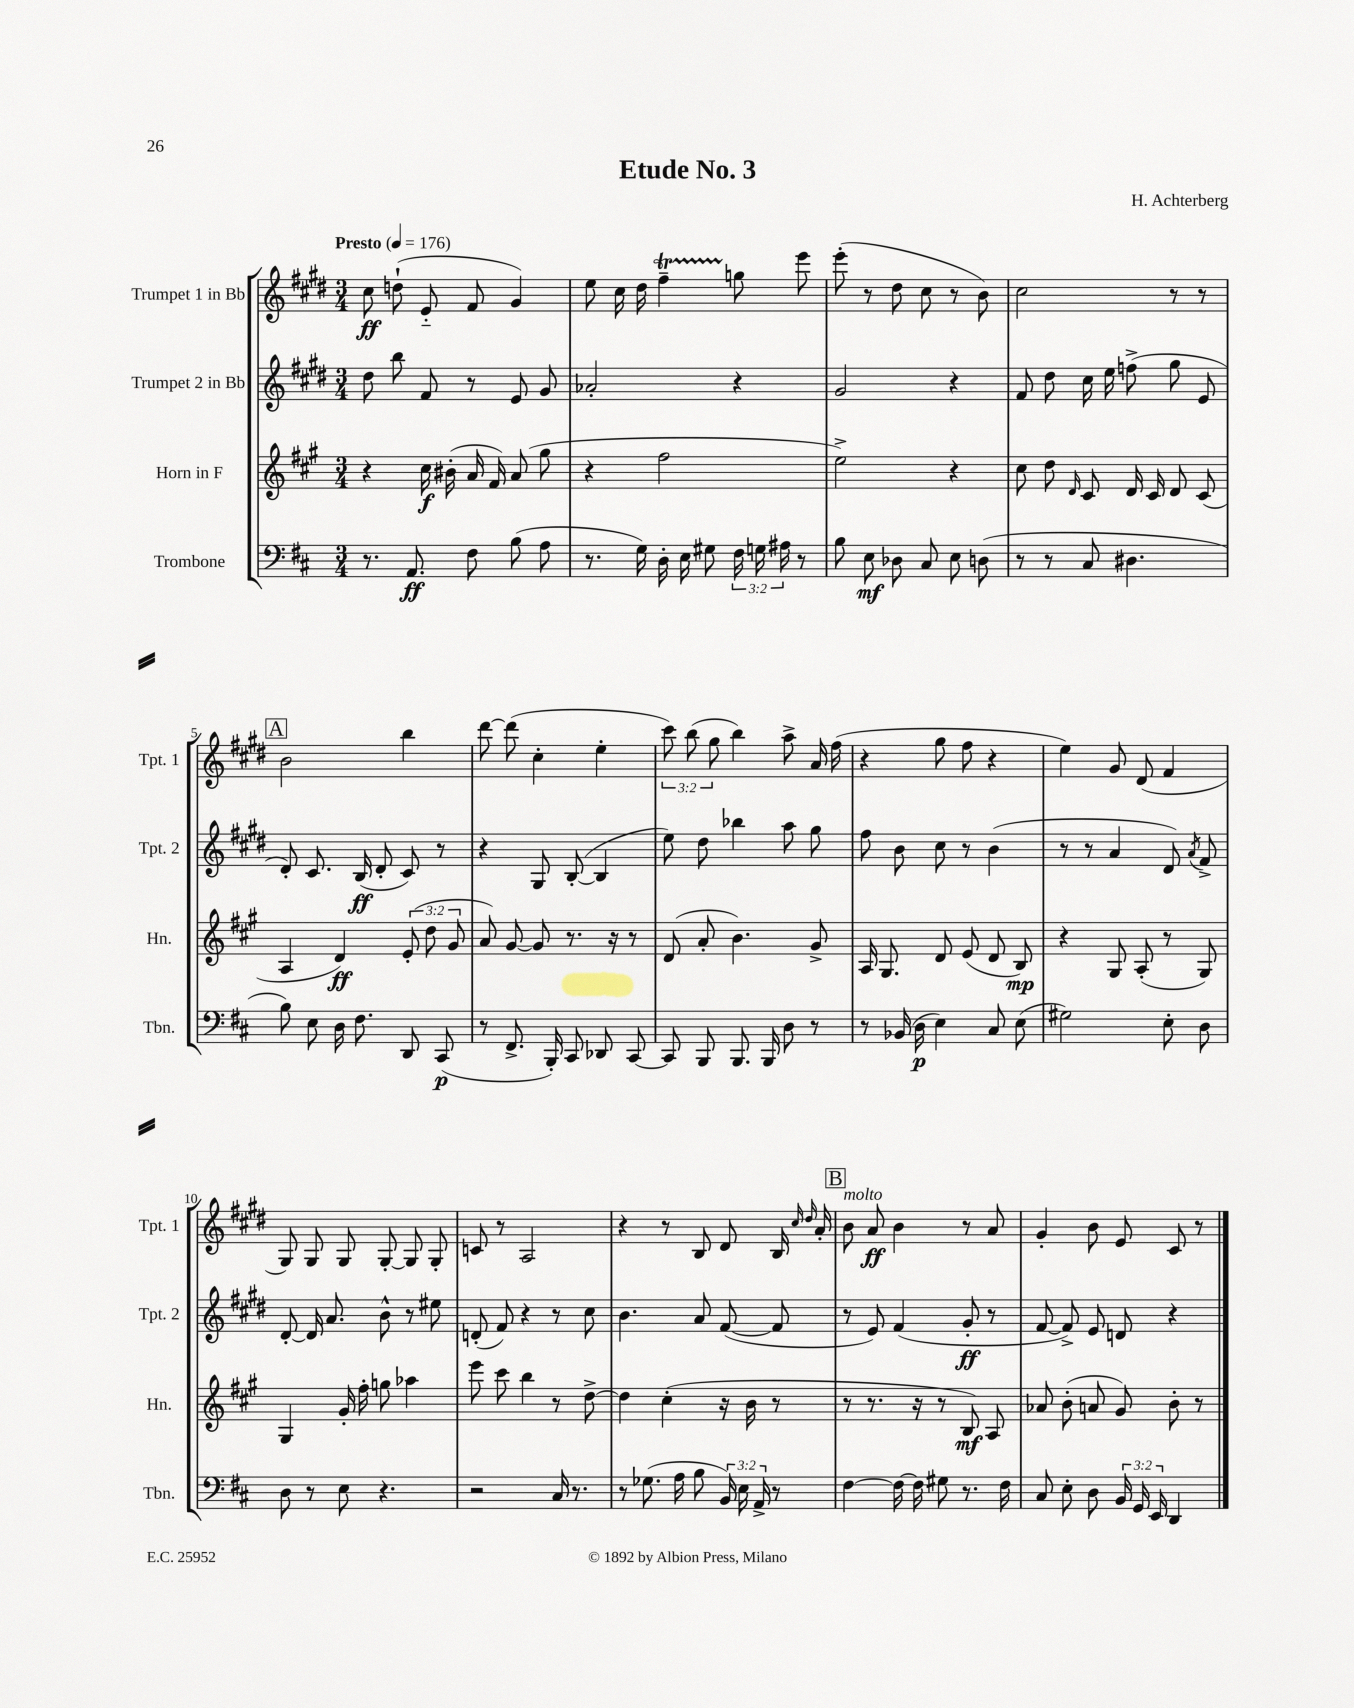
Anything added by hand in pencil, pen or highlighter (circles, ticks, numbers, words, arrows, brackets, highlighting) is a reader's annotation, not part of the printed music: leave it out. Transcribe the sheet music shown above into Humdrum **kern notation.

**kern	**dynam	**kern	**dynam	**kern	**dynam	**kern	**dynam
*part4	*part4	*part3	*part3	*part2	*part2	*part1	*part1
*staff4	*staff4	*staff3	*staff3	*staff2	*staff2	*staff1	*staff1
*I"Trombone	*	*I"Horn in F	*	*I"Trumpet 2 in Bb	*	*I"Trumpet 1 in Bb	*
*I'Tbn.	*	*I'Hn.	*	*I'Tpt. 2	*	*I'Tpt. 1	*
*clefF4	*	*clefG2	*	*clefG2	*	*clefG2	*
*k[f#c#]	*	*k[f#c#g#]	*	*k[f#c#g#d#]	*	*k[f#c#g#d#]	*
*M3/4	*	*M3/4	*	*M3/4	*	*M3/4	*
*MM176	*	*MM176	*	*MM176	*	*MM176	*
=1	=1	=1	=1	=1	=1	=1	=1
!	!	!	!	!	!	!LO:TX:a:B:t=Presto	!
8.r	.	4r	.	8dd#\	.	8cc#\	ff
.	.	.	.	8bb\	.	(8ddn`\	.
8.AA/	ff	.	.	.	.	.	.
.	.	16cc#\	f	8f#/	.	8e/	.
.	.	(16b#X'\	.	.	.	.	.
8F#\	.	16a/	.	8r	.	8f#/	.
.	.	16f#/)	.	.	.	.	.
(8B\	.	(8a/	.	8e/	.	4g#/)	.
8A\	.	8gg#\	.	8g#/	.	.	.
=2	=2	=2	=2	=2	=2	=2	=2
8.r	.	4r	.	2a-X'/	.	8ee\	.
.	.	.	.	.	.	16cc#\	.
16G\)	.	.	.	.	.	16dd#\	.
16D'\	.	2ff#\	.	.	.	4ff#T~\	.
16E\	.	.	.	.	.	.	.
8G#X\	.	.	.	.	.	.	.
24F#\	.	.	.	4r	.	8ggn\	.
24Gn\	.	.	.	.	.	.	.
24A#X\	.	.	.	.	.	.	.
8r	.	.	.	.	.	8eee\	.
=3	=3	=3	=3	=3	=3	=3	=3
8B\	.	2ee^\)	.	2g#/	.	(8eee'\	.
8E\	mf	.	.	.	.	8r	.
8D-X\	.	.	.	.	.	8dd#\	.
8C#/	.	.	.	.	.	8cc#\	.
8E\	.	4r	.	4r	.	8r	.
(8Dn\	.	.	.	.	.	8b\)	.
=4	=4	=4	=4	=4	=4	=4	=4
8r	.	8cc#\	.	8f#/	.	2cc#\	.
8r	.	8dd\	.	8dd#\	.	.	.
.	.	16qqd/	.	.	.	.	.
8C#/	.	8c#/	.	16cc#\	.	.	.
.	.	.	.	16ee\	.	.	.
4.D#X\	.	16d/	.	(8ffn^\	.	.	.
.	.	16c#/	.	.	.	.	.
.	.	8d/	.	8gg#\	.	8r	.
.	.	(8c#/	.	8e/	.	8r	.
!!LO:LB:g=z
!!LO:REH:place=s1:t=A
=5	=5	=5	=5	=5	=5	=5	=5
8B\)	.	4A/	.	8d#'/)	.	2b\	.
8E\	.	.	.	8.c#/	.	.	.
16D\	.	4d/)	ff	.	.	.	.
8.F#\	.	.	.	(16B/	ff	.	.
.	.	.	.	8d#'/	.	.	.
8DD/	.	(12e'/	.	8c#/)	.	4bb\	.
.	.	12dd\	.	.	.	.	.
(8CC#/	p	.	.	8r	.	.	.
.	.	12g#/	.	.	.	.	.
=6	=6	=6	=6	=6	=6	=6	=6
8r	.	8a/)	.	4r	.	[8ddd#\	.
8.FF#^/	.	[8g#/	.	.	.	(8ddd#\]	.
.	.	8g#/]	.	8G#/	.	4cc#'\	.
16BBB'/)	.	.	.	.	.	.	.
8CC#/	.	8.r	.	([8B'/	.	.	.
8DD-X/	.	.	.	4B/]	.	4ee'\	.
.	.	16r	.	.	.	.	.
[8CC#/	.	8r	.	.	.	.	.
=7	=7	=7	=7	=7	=7	=7	=7
8CC#/]	.	(8d/	.	8ee\)	.	12ccc#\)	.
.	.	.	.	.	.	(12bb\	.
8BBB/	.	8a'/	.	8dd#\	.	.	.
.	.	.	.	.	.	12gg#\	.
8.BBB/	.	4.b\)	.	4bb-X\	.	4bb\)	.
16BBB/	.	.	.	.	.	.	.
8D\	.	.	.	8aa\	.	8aa^\	.
8r	.	8g#^/	.	8gg#\	.	16a/	.
.	.	.	.	.	.	(16ff#\	.
=8	=8	=8	=8	=8	=8	=8	=8
8r	.	16A/	.	8ff#\	.	4r	.
.	.	8.G#/	.	.	.	.	.
(16BB-X/	.	.	.	8b\	.	.	.
16D\	p	.	.	.	.	.	.
4E\)	.	8d/	.	8cc#\	.	8gg#\	.
.	.	(8e/	.	8r	.	8ff#\	.
8C#/	.	8d/	.	(4b\	.	4r	.
(8E\	.	8B/)	mp	.	.	.	.
=9	=9	=9	=9	=9	=9	=9	=9
2G#X\)	.	4r	.	8r	.	4ee\)	.
.	.	.	.	8r	.	.	.
.	.	8G#/	.	4a/	.	8g#/	.
.	.	(8A'/	.	.	.	(8d#/	.
8E'\	.	8r	.	8d#/)	.	4f#/	.
.	.	.	.	8qa/	.	.	.
8D\	.	8G#/)	.	8f#^/	.	.	.
!!LO:LB:g=z
=10	=10	=10	=10	=10	=10	=10	=10
8D\	.	4G#/	.	[8d#'/	.	8G#/)	.
8r	.	.	.	16d#/]	.	8G#/	.
.	.	.	.	8.a/	.	.	.
8E\	.	16g#'/	.	.	.	8G#/	.
.	.	16ff#'\	.	.	.	.	.
4.r	.	8ggn\	.	8b^^\	.	[8G#'/	.
.	.	4aa-X\	.	8r	.	8G#/]	.
.	.	.	.	8ee#X\	.	8G#'/	.
=11	=11	=11	=11	=11	=11	=11	=11
2r	.	8eee\	.	(8dn'/	.	8cn/	.
.	.	8ccc#\	.	8f#/)	.	8r	.
.	.	4bb\	.	4r	.	2A/	.
16C#/	.	8r	.	8r	.	.	.
8.r	.	.	.	.	.	.	.
.	.	[8dd^\	.	8cc#\	.	.	.
=12	=12	=12	=12	=12	=12	=12	=12
8r	.	4dd\]	.	4.b\	.	4r	.
(8.G-X\	.	.	.	.	.	.	.
.	.	(4cc#'\	.	.	.	8r	.
16A\	.	.	.	.	.	.	.
8B\	.	.	.	8a/	.	8B/	.
24BB/)	.	16r	.	([8f#/	.	8d#/	.
24E\	.	.	.	.	.	.	.
.	.	16b\	.	.	.	.	.
24AA^/	.	.	.	.	.	.	.
8r	.	8r	.	8f#/]	.	16B/	.
.	.	.	.	.	.	16qqcc#/	.
.	.	.	.	.	.	16qqdd#/	.
.	.	.	.	.	.	16a'/	.
!!LO:REH:place=s1:t=B
=13	=13	=13	=13	=13	=13	=13	=13
!	!	!	!	!	!	!LO:TX:a:i:t=molto	!
[4F#\	.	8r	.	8r	.	8b\	.
.	.	8.r	.	8e/)	.	8a/	ff
16F#\_	.	.	.	(4f#/	.	4b\	.
16F#\]	.	16r	.	.	.	.	.
8G#X\	.	8r	.	.	.	.	.
8.r	.	8B/)	mf	8g#'/	ff	8r	.
.	.	8A/	.	8r	.	8a/	.
16F#\	.	.	.	.	.	.	.
=14	=14	=14	=14	=14	=14	=14	=14
8C#/	.	8a-X/	.	[8f#/	.	4g#'/	.
8E'\	.	(8b'\	.	8f#^/])	.	.	.
8D\	.	8an/	.	8e/	.	8b\	.
24BB/	.	8g#/)	.	8dn/	.	8e/	.
24GG/	.	.	.	.	.	.	.
24EE/	.	.	.	.	.	.	.
4DD/	.	8b'\	.	4r	.	8c#/	.
.	.	8r	.	.	.	8r	.
==	==	==	==	==	==	==	==
*-	*-	*-	*-	*-	*-	*-	*-
